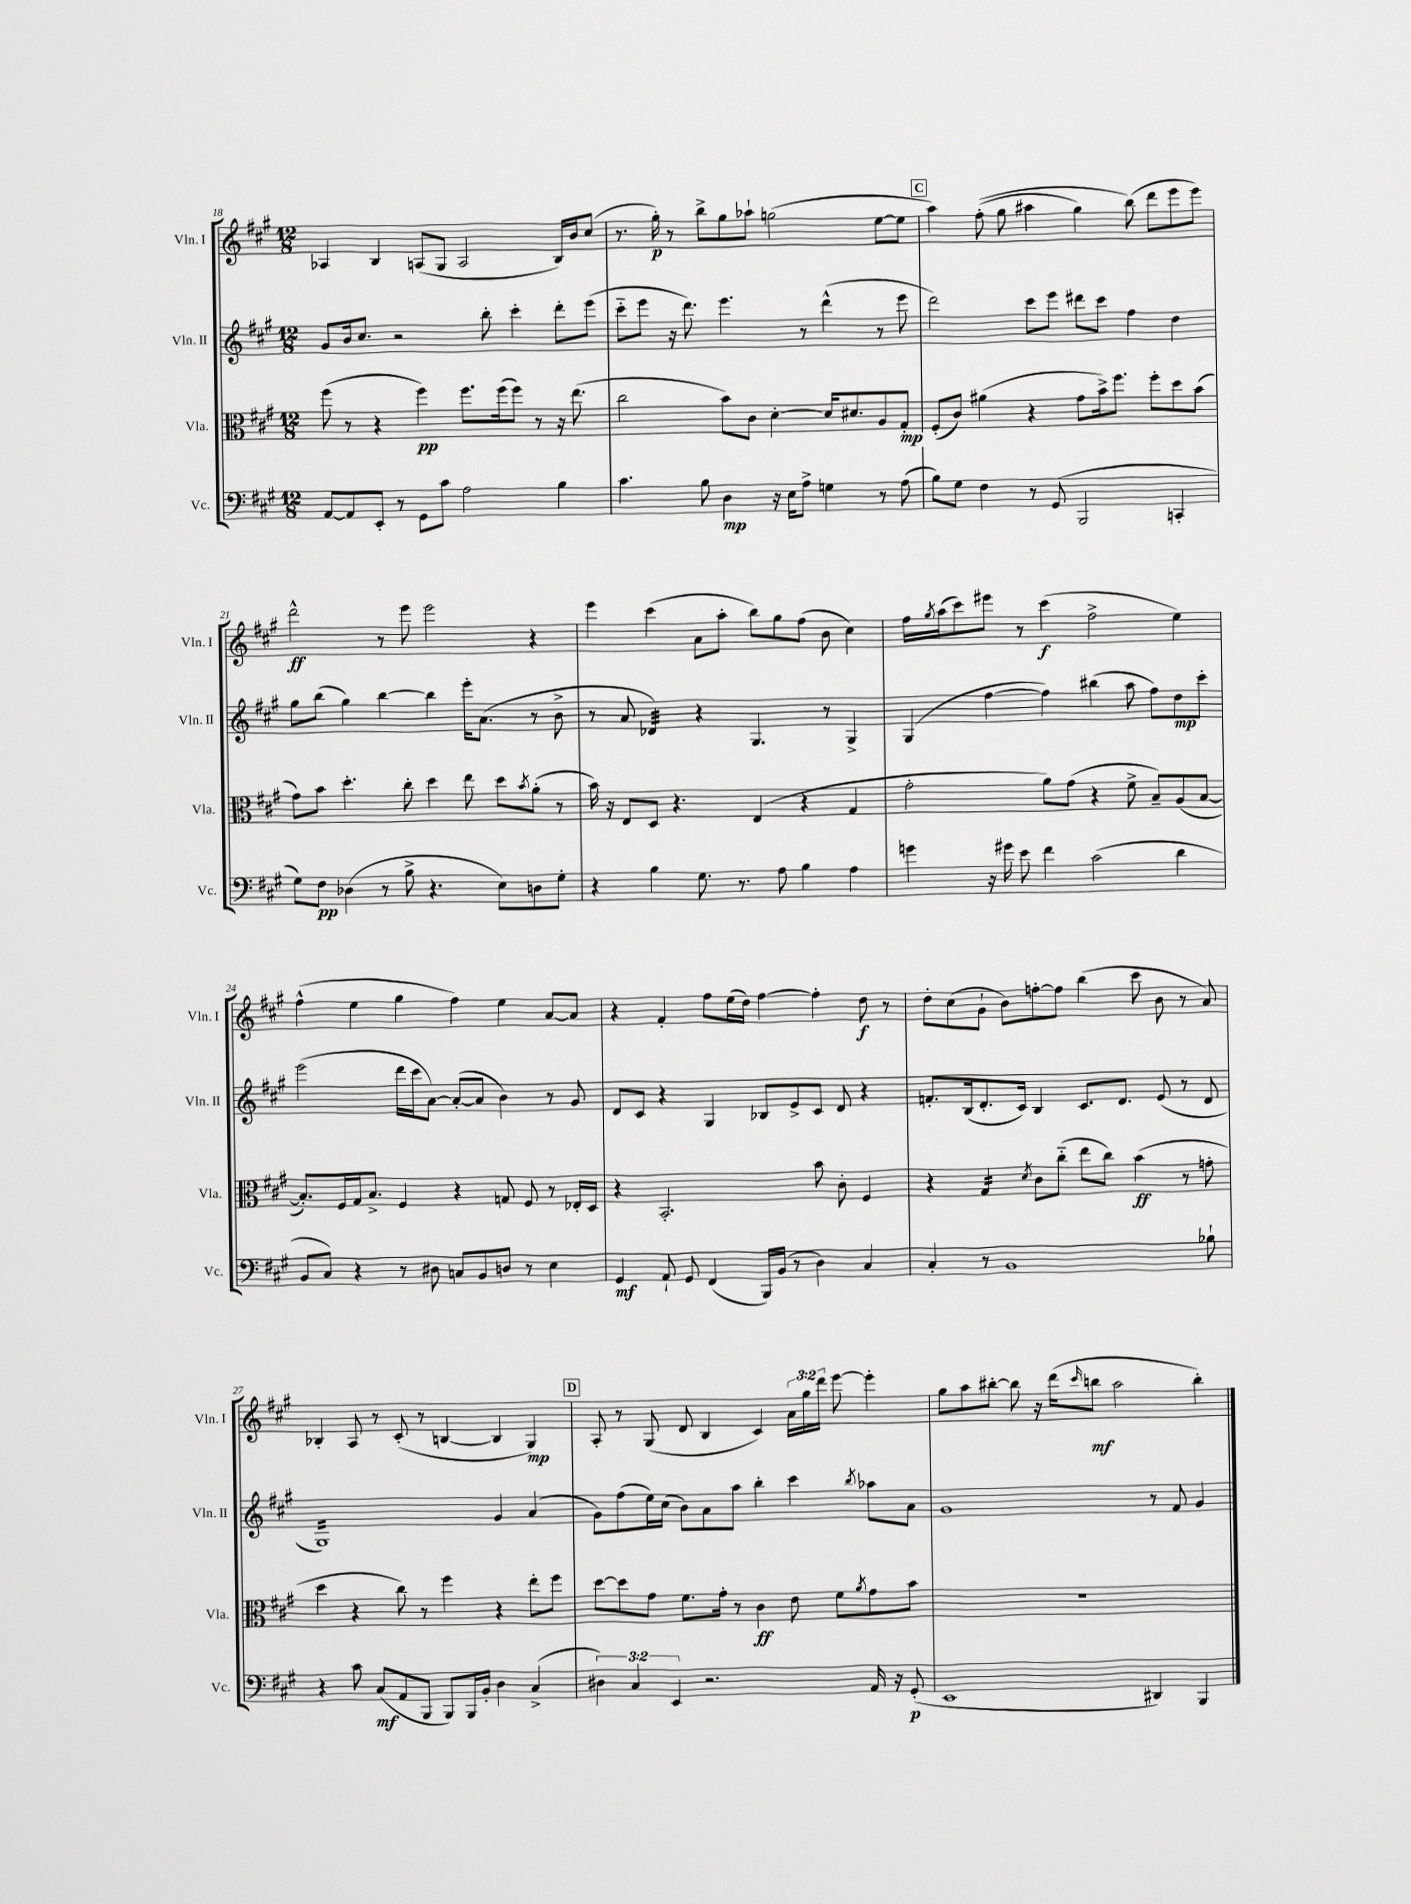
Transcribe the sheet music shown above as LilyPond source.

<<
\new StaffGroup <<
\new Staff = "s0" \with { instrumentName = "Vln. I" shortInstrumentName = "Vln. I" } {
    \clef treble \key a \major \numericTimeSignature \time 12/8 \override Staff.TupletNumber.text = #tuplet-number::calc-fraction-text
    aes4 b4 a8( gis8 a2 b16) b'16 cis''8( |
    r8. gis''16-.\p) r8 b''8-> gis''8 aes''8-! g''2( e''8~ e''8 |
    \mark \markup { \box "C" } a''4) fis''8-.(\( gis''8 ais''4 gis''4) b''8(\) d'''8 e'''8 e'''8) |
    d'''2-^\ff r8 e'''8 e'''2 r4 |
    e'''4 cis'''4( a'8 a''8-. b''8) gis''8 fis''8( b'8 cis''4) |
    fis''16 \acciaccatura { gis''8 } a''16( cis'''8) eis'''8 r8 cis'''4\f( fis''2-> e''4) |
    fis''4-^( e''4 gis''4 fis''4) e''4 a'8~ a'8 |
    r4 fis'4-. fis''8 e''16( d''16) fis''4~ fis''4-. d''8\f r8 |
    d''8-. cis''8( gis'8-! b'8) f''8~-. f''8 b''4( cis'''8 b'8 r8 a'8) |
    bes4-. a8 r8 cis'8-.( r8 b4~ b4 gis4\mp) |
    \mark \markup { \box "D" } a8-. r8 gis8( d'8 b4 cis'4) \tuplet 3/2 { a'16 gis''16 d'''16 } e'''8~ e'''4-. |
    gis''8 a''8 bis''8~-. bis''8 r16 d'''16( \grace { cis'''16 } b''8\mf a''2 b''4-.) \bar "|." |
}
\new Staff = "s1" \with { instrumentName = "Vln. II" shortInstrumentName = "Vln. II" } {
    \clef treble \key a \major \numericTimeSignature \time 12/8
    gis'8 b'16 cis''8. r2 b''8-. cis'''4-. d'''8-. e'''8( |
    cis'''8-_ e'''8 r16 d'''8.) e'''4. r8 d'''4-^( r8 e'''8 |
    \mark \markup { \box "C" } d'''2) cis'''8 e'''8 dis'''8 cis'''8 fis''4 d''4 |
    gis''8 b''8( gis''4) b''4~ b''4 e'''16-. a'8.( r8 b'8-> |
    r8 a'8 des'4:32) r4 gis4. r8 gis4-> |
    gis4( fis''4~ fis''4) bis''4( a''8 fis''8) d''8\mp cis'''8-. |
    e'''2( d'''16 cis'''16 a'8~) a'8~-.( a'8 b'4) r8 gis'8 |
    d'8 cis'8 r4 gis4 bes8 e'8-> cis'8 d'8 r4 |
    f'8.-. b16( d'8.-. cis'16) b4 cis'8. d'8. e'8( r8 d'8 |
    gis1:16) gis'4 a'4( |
    \mark \markup { \box "D" } gis'8) fis''8( e''16) cis''16( b'8) a'8 a''8 b''4-. cis'''4 \acciaccatura { b''8 } aes''8 a'8 |
    gis'1 r8 fis'8 gis'4 \bar "|." |
}
\new Staff = "s2" \with { instrumentName = "Vla." shortInstrumentName = "Vla." } {
    \clef alto \key a \major \numericTimeSignature \time 12/8
    fis''8( r8 r4 fis''4\pp) fis''8. fis''16( fis''8) r8 r16 e''8.( |
    cis''2 b'8) cis'8 d'4~-. d'16 dis'8. a8 gis8-.\mp |
    \mark \markup { \box "C" } fis8-.( cis'8) ais'4( r4 gis'8 b'16->) fis''8. fis''8-. d''8 b'8( |
    gis'8) b'8 d''4.-. cis''8-. d''4 e''8 d''8 \acciaccatura { b'8 } a'8-.( r8 |
    b'16) r16 e8 d8 r4. e4( r4 gis4 |
    gis'2-. a'8) gis'8( r4 fis'8-> b8--) a8( b8~ |
    b8.-.) fis16 gis16 b8.-> fis4 r4 g8 fis8 r8 ees16-. d16 |
    r4 b,2.-. b'8 cis'8-. fis4 |
    r4 gis4:16 \acciaccatura { d'8 } cis'8 cis''8-_( e''8 cis''8) b'4\ff( r8 g'8-. |
    d''4 r4 cis''8) r8 fis''4 r4 e''8-. fis''8 |
    \mark \markup { \box "D" } d''8~ d''8 gis'8 fis'8. gis'16-. r8 cis'4\ff e'8 fis'8 \acciaccatura { a'8 } gis'8 b'8 |
    R1. \bar "|." |
}
\new Staff = "s3" \with { instrumentName = "Vc." shortInstrumentName = "Vc." } {
    \clef bass \key a \major \numericTimeSignature \time 12/8 \override Staff.TupletNumber.text = #tuplet-number::calc-fraction-text
    a,8~ a,8 e,8-. r8 gis,8 cis'8 a2 b4 |
    cis'4. b8 d4\mp r16 e16 a8-> g4 r8 a8( |
    \mark \markup { \box "C" } b8) gis8 fis4 r8 gis,8( b,,2 c,4-. |
    gis8) fis8\pp des4( r8 b8-> r4. e8) d8 gis8-. |
    r4 b4 gis8. r8. a8 b4 a4 |
    g'4 r16 gis'16 e'8 fis'4 cis'2( d'4 |
    b,8 cis8) r4 r8 dis8 c8 b,8 d8 r8 e4 |
    gis,4\mf a,8-! gis,8 fis,4( b,,16) b,16( r8 d4) cis4 |
    cis4-. r8 b,1 bes8-! |
    r4 cis'8 cis8\mf( a,8 b,,8 b,,8) b,,16 b,16-. d4 cis4->( |
    \mark \markup { \box "D" } \tuplet 3/2 { dis4) cis4 e,4 } r2. a,16 r16 gis,8-.\p( |
    e,1 dis,4) b,,4 \bar "|." |
}
>>
>>
\layout { \context { \Score currentBarNumber = #18 } }
